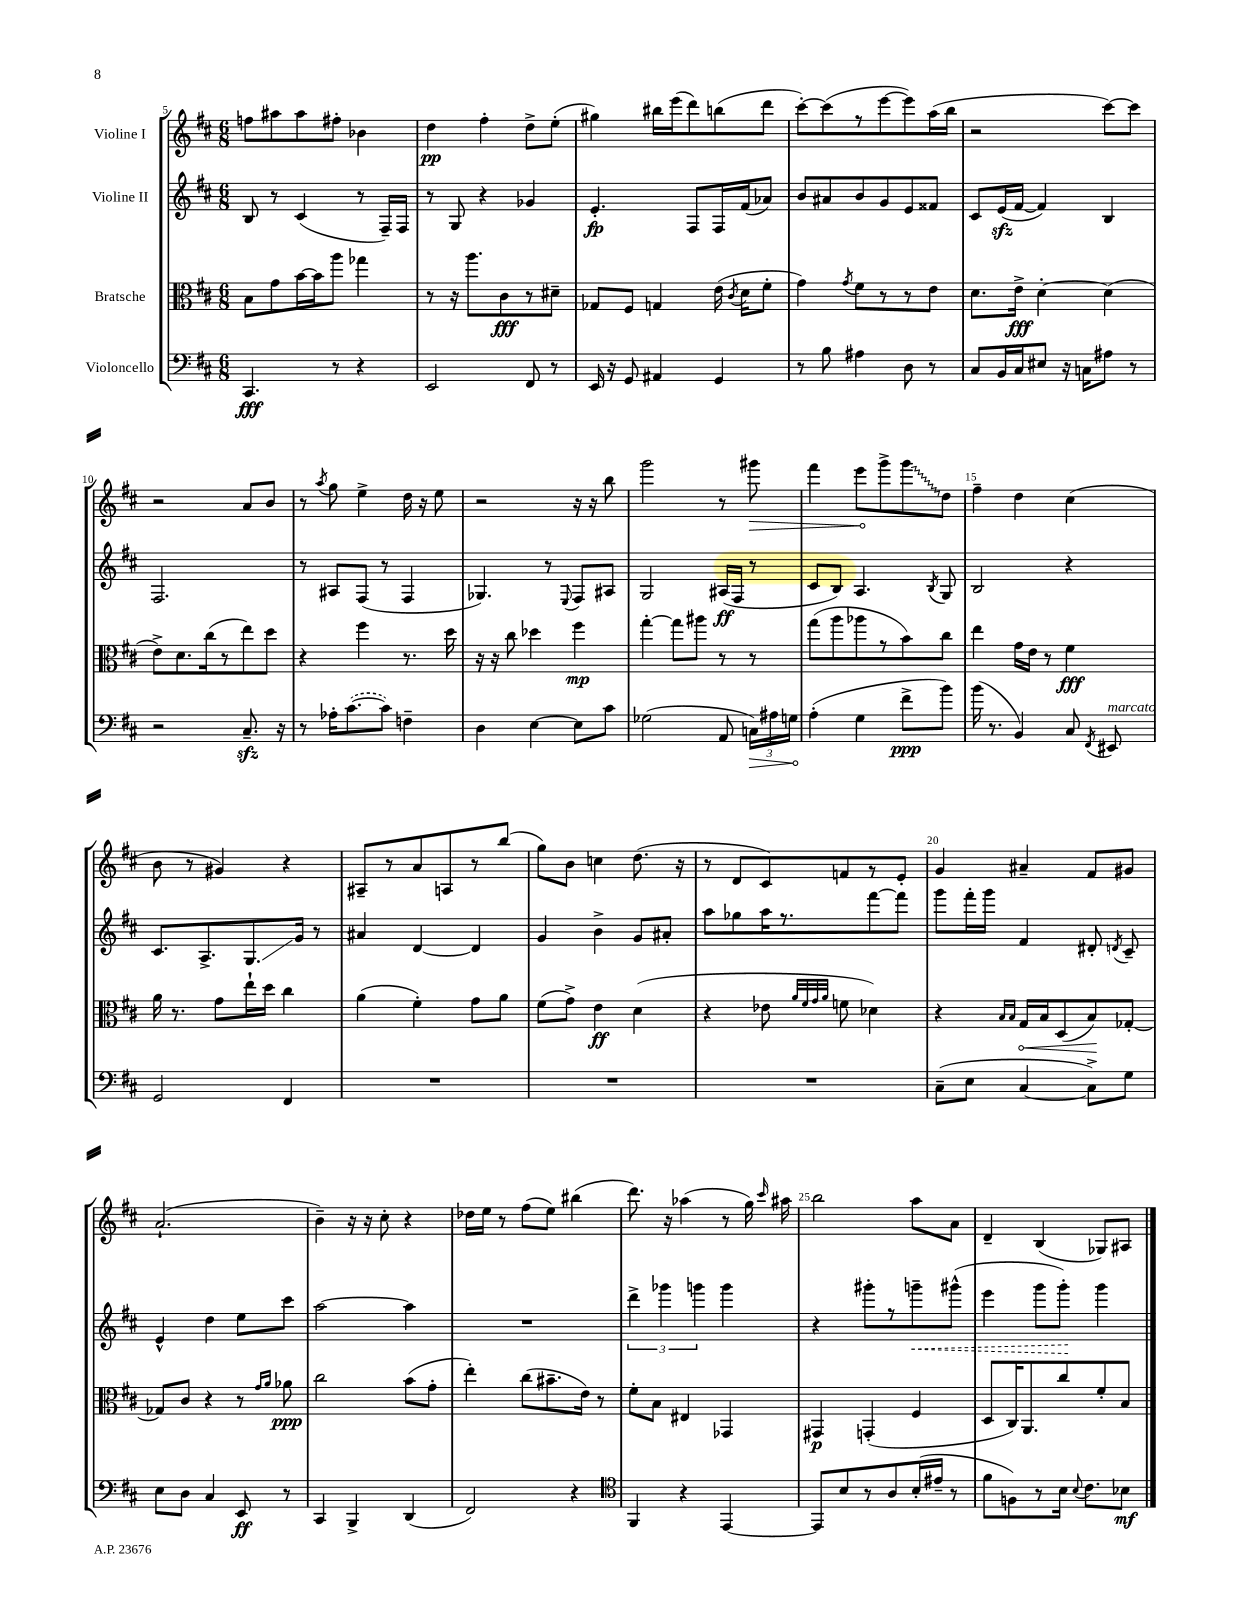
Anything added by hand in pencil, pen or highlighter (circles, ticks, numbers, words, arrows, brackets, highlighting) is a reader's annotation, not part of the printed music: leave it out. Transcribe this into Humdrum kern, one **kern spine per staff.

**kern	**kern	**kern	**kern
*staff4	*staff3	*staff2	*staff1
*clefF4	*clefC3	*clefG2	*clefG2
*k[f#c#]	*k[f#c#]	*k[f#c#]	*k[f#c#]
*M6/8	*M6/8	*M6/8	*M6/8
4.CC#/	8B\L	8B/	8ff\L
.	8g\	8r	8aa#\
.	[16b\L	(4c#/	8aa#\
.	16b\]J	.	.
8r	8aa\J	.	8ff#'\J
4r	4gg-\	8r	4b-\
.	.	16F#~/LL)	.
.	.	16F#/JJ	.
=	=	=	=
2EE/	8r	8r	4dd\
.	16r	8G/	.
.	8.aa\L	.	.
.	.	4r	4ff#'\
.	8c#\	.	.
8FF#/	8r	4g-/	8dd^\L
8r	8d#~\J	.	(8ee'\J
=	=	=	=
16EE/	8G-/L	4.e'/	4gg#\)
16r	.	.	.
8GG/	8F#/J	.	.
4AA#/	4G/	.	16bb#\LL
.	.	.	(16eee\J
.	.	8F#/L	8ddd\)
4GG/	(16e\	16F#/L	(8bb\
.	8qc#/	.	.
.	16d\LK	(16f#/J	.
.	8f#'\J	8a-/J)	8ddd\J
=	=	=	=
8r	4g\)	8b/L	[8ccc#'\L)
8B\	.	8a#/	(8ccc#\]
.	8qg/	.	.
4A#\	8f#\L	8b/	8r
.	8r	8g/	[8eee\
8D\	8r	8e/	8eee\])
8r	8e\J	8f##/J	(16aa\L
.	.	.	16bb\JJ
=	=	=	=
8C#/L	8.d\L	8c#/L	2r
16BB/L	.	(16e/L	.
16C#/J	16e^\Jk	[16f#/JJ	.
8E#/J	[4d'\	4f#/])	.
16r	.	.	.
16C\LK	.	.	.
8A#\J	(4d\]	4B/	[8ccc#\L)
8r	.	.	8ccc#\]J
=	=	=	=
2r	8e^\L)	2.F#/	2r
.	8.d\	.	.
.	(16cc#\k	.	.
.	8r	.	.
8.C#~/	8ee\)	.	8a/L
.	8dd\J	.	8b/J
16r	.	.	.
=	=	=	=
8r	4r	8r	8r
.	.	.	8qaa/
16A-'\LK	.	8A#/L	8gg\
([8.c#\	.	.	.
.	4ff#\	(8F#/J	4ee^\
8c#\]J)	.	8r	.
4F~\	8.r	4F#/	16dd\
.	.	.	16r
.	.	.	8ee\
.	16dd\	.	.
=	=	=	=
4D\	16r	4.G-/)	2r
.	16r	.	.
.	8cc#\	.	.
[4E\	4dd-\	.	.
.	.	8r	.
.	.	8qqE/	.
8E\]L	4ff#\	8F#/L	16r
.	.	.	16r
8c#\J	.	8A#/J	8bb\
=	=	=	=
(2G-\	[4gg'\	2G/	2ggg\
.	8gg\]L	.	.
.	8aa#\J	.	.
8AA/	8r	(16A#/LL	8r
.	.	16F#/JJ	.
24C\LL)	8r	8r	8ggg#\
24A#\	.	.	.
24G\JJ	.	.	.
=	=	=	=
(4A'\	(8gg\L	8c#/L	4fff#\
.	8aa\	8B/J)	.
4G\	8aa-\	4.A/	8eee\L
.	8r	.	8ggg^\
8f#^\L	8b\)	.	8ggg\
.	.	8qB/	.
8b\J)	8cc#\J	8G/	8dd\J
=	=	=	=
(16b\	4ee\	2B/	4ff#~\
8.r	.	.	.
4BB/)	16g\LL	.	4dd\
.	16e\JJ	.	.
.	8r	.	.
8C#/	4f#\	4r	(4cc#\
8qFF#/	.	.	.
8EE#/	.	.	.
=	=	=	=
2GG/	16a\	8.c#/L	8b\
.	8.r	.	.
.	.	.	8r
.	.	8.A^/	.
.	8g\L	.	4g#/)
.	16ee`\L	8.G/	.
.	16dd\JJ	.	.
4FF#/	4cc#\	.	4r
.	.	16g/Jk	.
.	.	8r	.
=	=	=	=
2.r	(4a\	4a#/	8A#~/L
.	.	.	8r
.	4f#'\)	[4d/	8a/
.	.	.	8A/
.	8g\L	4d/]	8r
.	8a\J	.	(8bb/J
=	=	=	=
2.r	(8f#\L	4g/	8gg\L)
.	8g^\J)	.	8b\J
.	4e\	4b^\	4cc\
.	(4d\	8g/L	(8.dd\
.	.	8a#'/J	.
.	.	.	16r
=	=	=	=
2.r	4r	8aa\L	8r
.	.	8gg-\	8d/L
.	8e-\	16aa\K	8c#/)
.	.	8.r	.
.	32qqa/LLL	.	.
.	32qqf#/	.	.
.	32qqg/	.	.
.	32qqa/JJJ	.	.
.	8f\	.	8f/
.	4d-\)	[8fff#\	8r
.	.	8fff#\]J	8e'/J
=	=	=	=
(8C#~\L	4r	8ggg\L	4g/
8E\J	.	16fff#'\L	.
.	.	16ggg\JJ	.
.	16qqB/LL	.	.
.	16qqB/JJ	.	.
[4C#/	16G/LL	4f#/	4a#~/
.	16B/J	.	.
.	(8D/	.	.
8C#^\]L)	8B/)	8d#'/	8f#/L
.	.	8qd/	.
8G\J	[8G-'/J	8c#~/	8g#/J
=	=	=	=
8E\L	8G-/]L	4e^^/	(2.a`/
8D\J	8c#/J	.	.
4C#/	4r	4dd\	.
8EE/	8r	8ee\L	.
.	16qqg/LL	.	.
.	16qqa/JJ	.	.
8r	8a-\	8ccc#\J	.
=	=	=	=
4CC#/	2cc#\	[2aa\	4b~\)
4BBB^/	.	.	16r
.	.	.	16r
.	.	.	8cc#'\
(4DD/	(8b\L	4aa\]	4r
.	8g'\J	.	.
=	=	=	=
2FF#/)	4ee'\)	2.r	16dd-\LL
.	.	.	16ee\JJ
.	.	.	8r
.	(8cc#\L	.	(8ff#\L
.	8.b#~\	.	8ee\J)
4r	.	.	(4bb#\
.	16e\Jk)	.	.
.	8r	.	.
=	=	=	=
*clefC4	*	*	*
4FF#/	8f#'\L	6ddd^\	8.ddd\)
.	8B\J	.	.
.	.	6ggg-\	.
.	.	.	16r
4r	4E#/	.	(4aa-\
.	.	6ggg\	.
[4EE/	4GG-/	4ggg\	8r
.	.	.	16gg\)
.	.	.	16qqccc#/
.	.	.	16aa#\
=	=	=	=
8EE/]L	4GG#/	4r	2bb\
8B/	.	.	.
8r	(4GG'/	8ggg#'\L	.
8A/	.	8r	.
(16B'/L	4F#/	8ggg~\	8aa\L
16e#~/JJ	.	.	.
8r	.	(8ggg#^^\J	8a\J
=	=	=	=
8f#\L	8D/L	4eee\	4d~/
8F\)	16C#/K)	.	.
.	8.AA/	.	.
8r	.	8ggg\L	(4B/
16B\Jk	8cc#/	8ggg'\J)	.
8qqB/	.	.	.
8.c#\L	.	.	.
.	8f#'/	4ggg\	8G-/L)
8B-\J	8B/J	.	8A#/J
==	==	==	==
*-	*-	*-	*-
